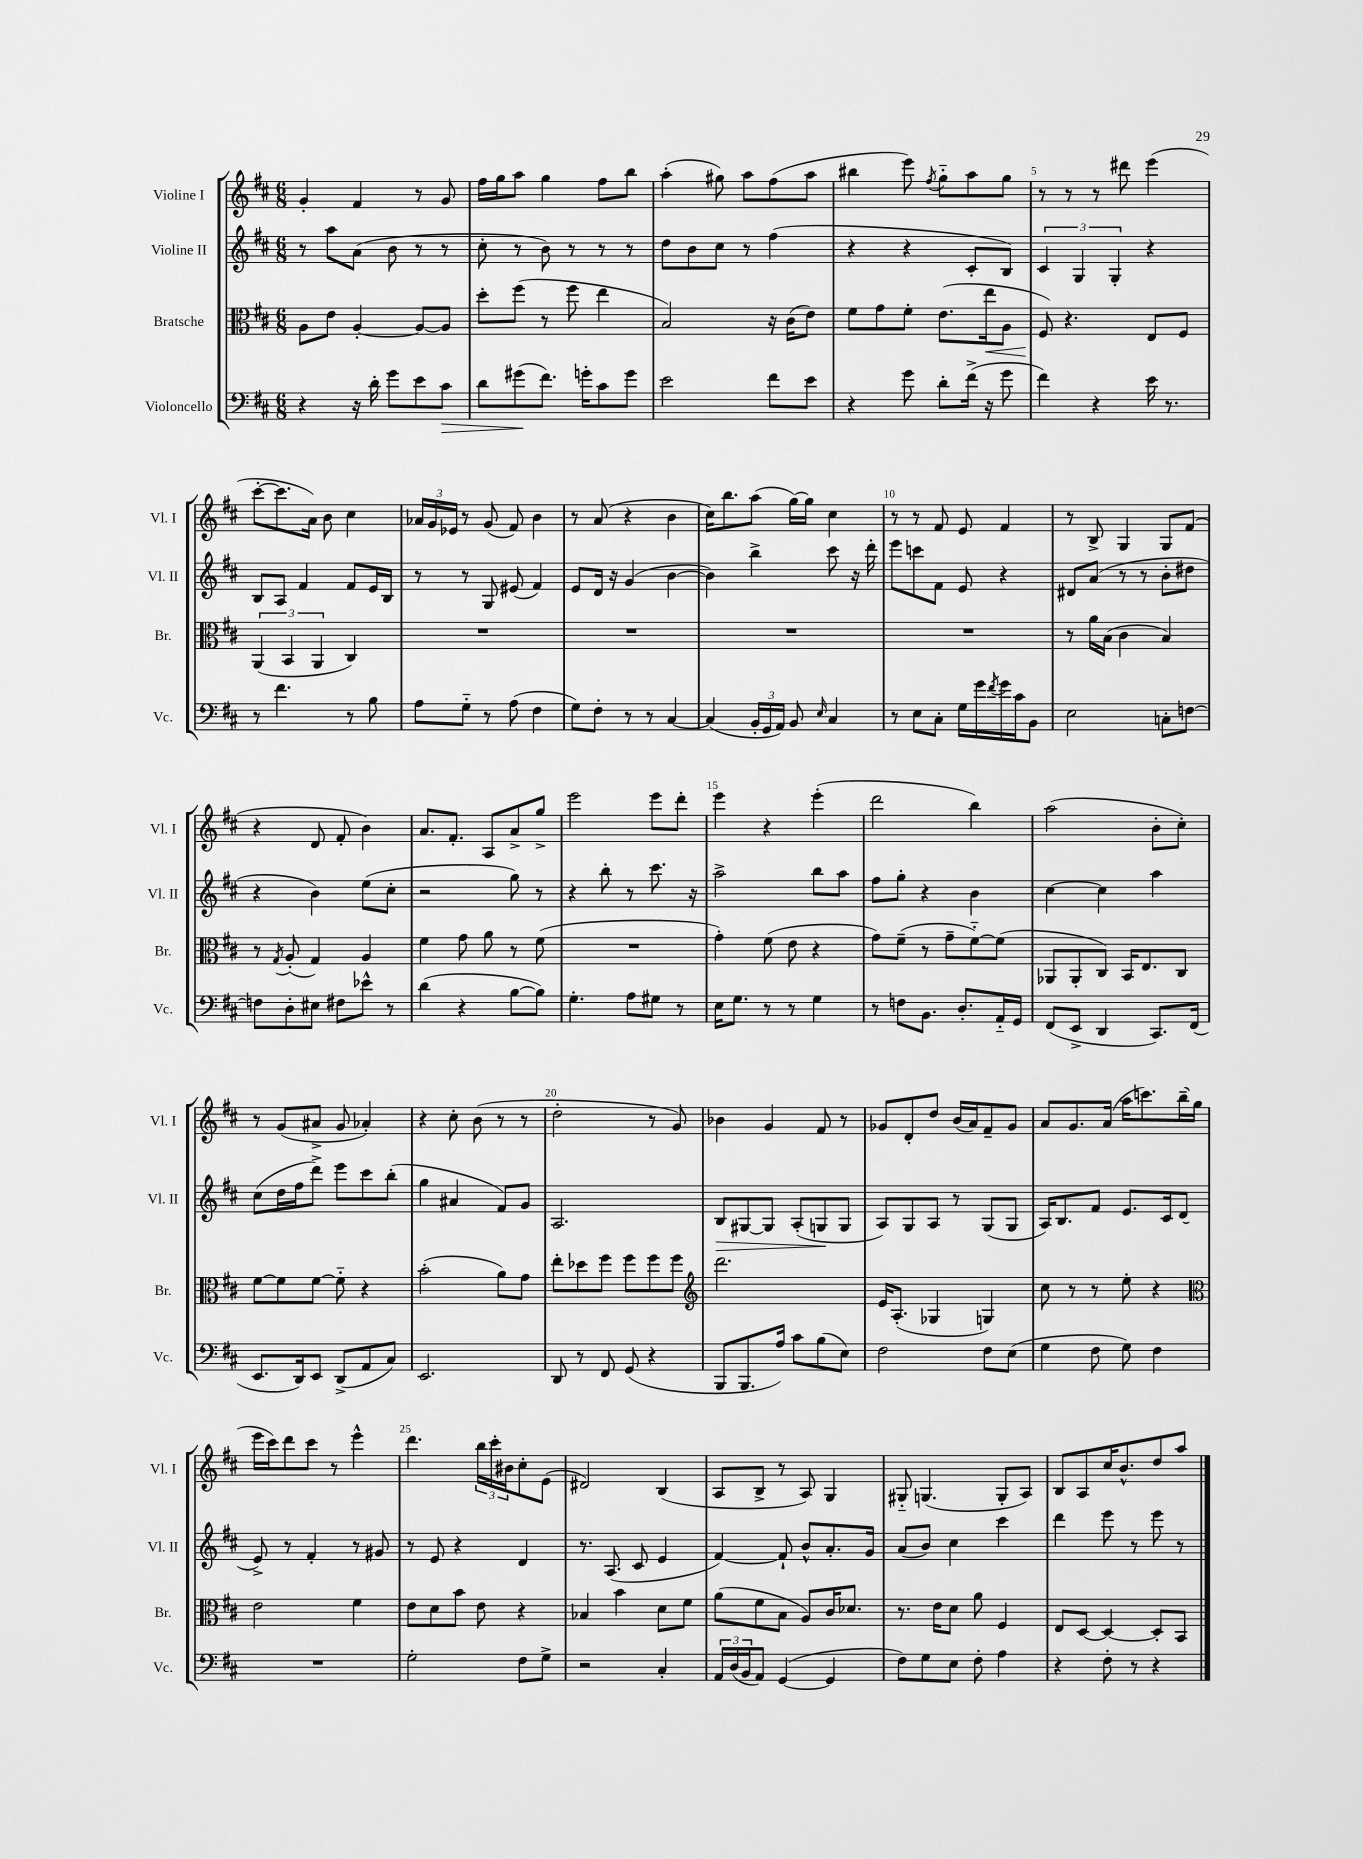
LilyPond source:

<<
\new StaffGroup <<
\new Staff = "s0" \with { instrumentName = "Violine I" shortInstrumentName = "Vl. I" } {
    \clef treble \key d \major \numericTimeSignature \time 6/8
    g'4-. fis'4 r8 g'8 |
    fis''16 g''16 a''8 g''4 fis''8 b''8 |
    a''4-.( gis''8) a''8 fis''8( a''8 |
    bis''4 e'''8) \acciaccatura { fis''8 } g''8-_ a''8 g''8 |
    r8 r8 r8 dis'''8 e'''4( |
    cis'''8~-. cis'''8. a'16) b'8 cis''4 |
    \tuplet 3/2 { aes'16 g'16 ees'16 } r8 g'8( fis'8) b'4 |
    r8 a'8( r4 b'4 |
    cis''16) b''8. a''8( g''16~) g''16 cis''4 |
    r8 r8 fis'8 e'8 fis'4 |
    r8 b8-> g4 g8 fis'8( |
    r4 d'8 fis'8-. b'4) |
    a'8. fis'8.-. a8 a'8-> g''8-> |
    e'''2 e'''8 d'''8-. |
    e'''4 r4 e'''4-.( |
    d'''2 b''4) |
    a''2( b'8-. cis''8-.) |
    r8 g'8( ais'8-> g'8 aes'4-.) |
    r4 cis''8-. b'8( r8 r8 |
    d''2-. r8 g'8) |
    bes'4 g'4 fis'8 r8 |
    ges'8 d'8-. d''8 b'16( a'16) fis'8-- ges'8 |
    a'8 g'8. a'16( a''16 c'''8.) b''16--( g''16 |
    e'''16 cis'''16) d'''8 cis'''8 r8 e'''4-^ |
    d'''4. \tuplet 3/2 { b''16 cis'''16-. bis'16 } cis''8-. e'8( |
    dis'2) b4( |
    a8 b8-> r8 a8) g4 |
    gis8-_ g4.( g8-. a8) |
    b8 a8 cis''16 b'8.-^ d''8 a''8 \bar "|." |
}
\new Staff = "s1" \with { instrumentName = "Violine II" shortInstrumentName = "Vl. II" } {
    \clef treble \key d \major \numericTimeSignature \time 6/8
    r8 a''8 a'8( b'8 r8 r8 |
    cis''8-. r8 b'8) r8 r8 r8 |
    d''8 b'8 cis''8 r8 fis''4( |
    r4 r4 cis'8-. b8) |
    \tuplet 3/2 { cis'4 g4 g4-. } r4 |
    b8 a8 fis'4 fis'8 e'16 b16 |
    r8 r8 g8 eis'8( fis'4) |
    e'8 d'16 r16 g'4( b'4~ |
    b'4) b''4-> cis'''8 r16 d'''16-. |
    e'''8 c'''8 fis'8 e'8 r4 |
    dis'8 a'8( r8 r8 b'8-. dis''8 |
    r4 b'4) e''8( cis''8-. |
    r2 g''8) r8 |
    r4 b''8-. r8 cis'''8. r16 |
    a''2-> b''8 a''8 |
    fis''8 g''8-. r4 b'4 |
    cis''4~ cis''4 a''4 |
    cis''8( d''16 fis''16 d'''8->) e'''8 cis'''8 b''8-.( |
    g''4 ais'4 fis'8) g'8 |
    a2. |
    b8\> gis8~ gis8 a8-.( g8\! g8 |
    a8) g8 a8 r8 g8( g8 |
    a16) b8. fis'8 e'8. cis'16 d'8( |
    e'8->) r8 fis'4-. r8 gis'8 |
    r8 e'8 r4 d'4 |
    r8. a8.( cis'8 e'4 |
    fis'4~) fis'8-! b'8-^ a'8.-. g'16 |
    a'8( b'8) cis''4 cis'''4 |
    d'''4 e'''8 r8 e'''8 r8 \bar "|." |
}
\new Staff = "s2" \with { instrumentName = "Bratsche" shortInstrumentName = "Br." } {
    \clef alto \key d \major \numericTimeSignature \time 6/8
    a8 e'8 a4~-. a8~ a8 |
    d''8-. fis''8( r8 fis''8 e''4 |
    b2) r16 cis'16( e'8) |
    fis'8 g'8 fis'8-. e'8.( e''16\< a8 |
    fis8\!) r4. e8 fis8 |
    \tuplet 3/2 { a,4( b,4 a,4 } cis4) |
    R2. |
    R2. |
    R2. |
    R2. |
    r8 a'16 b16( cis'4 b4) |
    r8 \acciaccatura { g8 } a8-.( g4) a4 |
    fis'4 g'8 a'8 r8 fis'8( |
    R2. |
    g'4-.) fis'8( e'8 r4 |
    g'8) fis'8--( r8 g'8-- fis'8~-_) fis'8( |
    aes,8 aes,8-. cis8) b,16 e8. cis8 |
    fis'8~ fis'8 fis'8~ fis'8-_ r4 |
    b'2-.( a'8) g'8 |
    e''8-. des''8 fis''8 fis''8 fis''8 fis''8 |
    \clef treble d'''2. |
    e'16 a8.-.( ges4 g4) |
    cis''8 r8 r8 e''8-. r4 |
    \clef alto e'2 fis'4 |
    e'8 d'8 b'8 e'8 r4 |
    bes4 b'4 d'8 fis'8 |
    a'8( fis'8 b8 a8) cis'16 des'8. |
    r8. e'16 d'8 a'8 fis4 |
    e8 d8~ d4~ d8-. b,8 \bar "|." |
}
\new Staff = "s3" \with { instrumentName = "Violoncello" shortInstrumentName = "Vc." } {
    \clef bass \key d \major \numericTimeSignature \time 6/8
    r4 r16 d'16-. g'8 e'8 cis'8\> |
    d'8 gis'8\!( fis'8.) g'16-. cis'8 g'8 |
    e'2 fis'8 e'8 |
    r4 g'8 d'8-. fis'16->( r16 g'8 |
    fis'4) r4 e'16 r8. |
    r8 fis'4. r8 b8 |
    a8 g8-_ r8 a8( fis4 |
    g8) fis8-. r8 r8 cis4~ |
    cis4( \tuplet 3/2 { b,16-. g,16 a,16) } b,8 \grace { e16 } cis4 |
    r8 e8 cis8-. g16 g'16 \acciaccatura { fis'8 } g'16 cis'16 b,8 |
    e2 c8-. f8~ |
    f8 d8-. eis8 fis8 ees'8-^ r8 |
    d'4( r4 b8~ b8) |
    g4.-. a8 gis8 r8 |
    e16 g8. r8 r8 g4 |
    r8 f8 b,8. d8.-. a,16-_ g,16 |
    fis,8( e,8-> d,4 cis,8.) fis,16( |
    e,8. d,16) e,8 d,8->( a,8 cis8) |
    e,2. |
    d,8 r8 fis,8 g,8( r4 |
    b,,8 b,,8. a16) cis'8 b8( e8) |
    fis2 fis8 e8( |
    g4 fis8 g8) fis4 |
    R2. |
    g2-. fis8 g8-> |
    r2 cis4-. |
    \tuplet 3/2 { a,16 d16( b,16 } a,8) g,4~( g,4 |
    fis8) g8 e8 fis8-. a4 |
    r4 fis8-. r8 r4 \bar "|." |
}
>>
>>
\layout { \context { \Score \override BarNumber.break-visibility = ##(#f #t #t) barNumberVisibility = #(every-nth-bar-number-visible 5) } }
